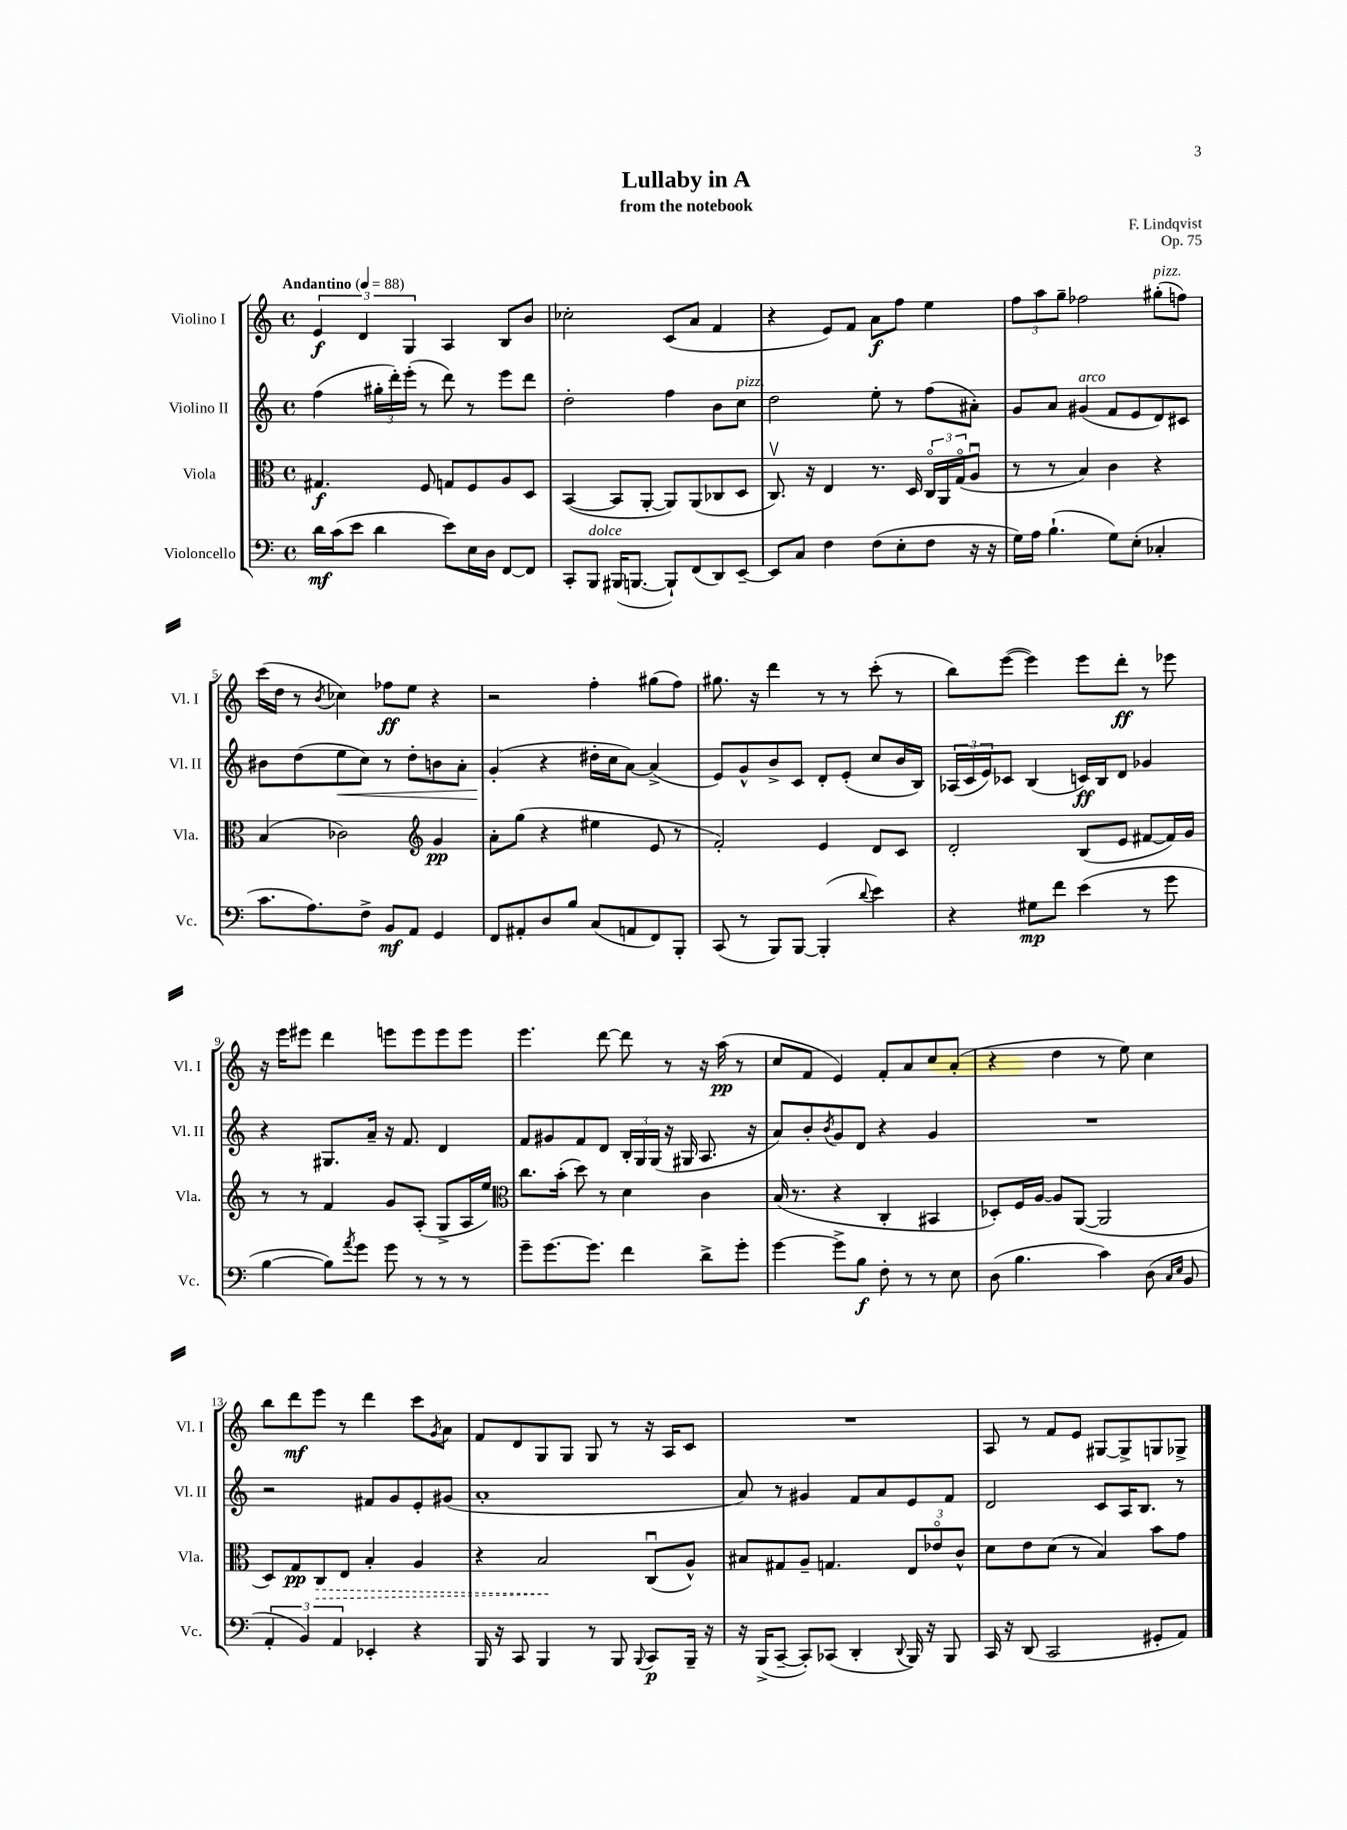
\header { title = "Lullaby in A" composer = "F. Lindqvist" subtitle = "from the notebook" opus = "Op. 75" }
<<
\new StaffGroup <<
\new Staff = "s0" \with { instrumentName = "Violino I" shortInstrumentName = "Vl. I" } {
    \clef treble \key c \major \defaultTimeSignature \time 4/4 \tempo "Andantino" 4 = 88
    \tuplet 3/2 { e'4\f d'4 g4 } a4 b8 b'8 |
    ces''2-. c'8( a'8 f'4 |
    r4 e'8) f'8 a'8\f f''8 e''4 |
    \tuplet 3/2 { f''8 a''8 g''8-- } fes''2 gis''8-.^\markup { \italic "pizz." }( f''8) |
    c'''16( d''16 r8 \acciaccatura { b'8 } ces''4) fes''8\ff e''8 r4 |
    r2 f''4-. gis''8( f''8) |
    gis''8. r16 d'''4 r8 r8 c'''8-.( r8 |
    b''8) e'''8~( e'''4) e'''8 d'''8-.\ff r8 ees'''8 |
    r16 e'''16 eis'''8 d'''4 e'''8 e'''8 e'''8 e'''8 |
    e'''4. d'''8~ d'''8 r8 r16 a''16\pp( r8 |
    c''8 f'8 e'4) f'8-. a'8 c''8 a'8-.( |
    r4 d''4 r8 e''8) c''4 |
    b''8 d'''8\mf e'''8 r8 d'''4 c'''8 \acciaccatura { g'8 } a'8 |
    f'8 d'8 g8 g8 g8 r8 r16 a16 c'8 |
    R1 |
    a8 r8 f'8 e'8 gis8~ gis8-> g8 ges8-> \bar "|." |
}
\new Staff = "s1" \with { instrumentName = "Violino II" shortInstrumentName = "Vl. II" } {
    \clef treble \key c \major \defaultTimeSignature \time 4/4
    f''4( \tuplet 3/2 { gis''16-. d'''16-.) e'''16-.( } r8 d'''8) r8 e'''8 d'''8 |
    d''2-. f''4 b'8 c''8^\markup { \italic "pizz." } |
    d''2 e''8-. r8 f''8( ais'8-.) |
    g'8 a'8 gis'4^\markup { \italic "arco" }( f'8 e'8 d'8) cis'8 |
    bis'8 d''8( e''8\< c''8) r8 d''8-. b'8 a'8-. |
    g'4-.\!( r4 dis''16-. c''16 a'8~) a'4->( |
    e'8) g'8-^ b'8-> c'8 d'8-. e'8-.( c''8 b'16 b16) |
    \tuplet 3/2 { aes16( c'16 e'16) } ces'8 b4( c'16\ff) b16 d'8 ges'4 |
    r4 gis8. a'16-- r16 f'8. d'4 |
    f'8 gis'8 f'8 d'8 \tuplet 3/2 { b16-. g16 g16( } r16 gis16 a8. r16 |
    a'8) b'8-. \acciaccatura { b'8 } g'8 d'8 r4 g'4 |
    R1 |
    r2 fis'8 g'8 e'8-. gis'8( |
    a'1-. |
    a'8) r8 gis'4 f'8 a'8 e'8 f'8 |
    d'2 c'8 a16 b8. r8 \bar "|." |
}
\new Staff = "s2" \with { instrumentName = "Viola" shortInstrumentName = "Vla." } {
    \clef alto \key c \major \defaultTimeSignature \time 4/4
    gis4.\f f8 g8 f8 a8 d8 |
    b,4~( b,8 a,8~-. a,8) a,8( ces8 d8 |
    c8.\upbow) r16 e4 r8. d16 \tuplet 3/2 { c16\flageolet a,16 g16\flageolet( } a8\downbow |
    r8 r8 b4) c'4 r4 |
    b4( ces'2) \clef treble g'4\pp |
    a'8-. g''8( r4 eis''4 e'8 r8 |
    f'2-.) e'4 d'8 c'8 |
    d'2-. b8( e'8 fis'8~ fis'16) g'16 |
    r8 r8 f'4 g'8 a8-.( g8-> a16 e''16) |
    \clef alto c''8. b'16-.( d''8) r8 d'4 c'4 |
    b16( r8. r4 c4-. bis,4 |
    des8-.) f16 a16~ a8 a,8~( a,2 |
    d8) g8\pp \once \override Hairpin.style = #'dashed-line c8\> e8 b4-. a4 |
    r4 b2\! c8\downbow( a8-^) |
    bis8 gis8 a8-- g4. \tuplet 3/2 { e8 ees'8\flageolet c'8-^ } |
    d'8 e'8 d'8( r8 b4) b'8 g'8 \bar "|." |
}
\new Staff = "s3" \with { instrumentName = "Violoncello" shortInstrumentName = "Vc." } {
    \clef bass \key c \major \defaultTimeSignature \time 4/4
    d'16\mf c'16( e'8 d'4 e'8) e16 d16 f,8~ f,8 |
    c,8-. b,,8^\markup { \italic "dolce" } bis,,16( b,,8.~ b,,8-!) f,8( d,8) e,8~-- |
    e,8 c8 f4 f8( e8-. f8 r16 r16 |
    g16) a16 b4.-!( g8) e8-.( ces4-. |
    c'8. a8.) f8-> b,8\mf a,8 g,4 |
    f,8 ais,8-. d8 b8 c8( a,8 f,8) b,,8-. |
    c,8( r8 b,,8) b,,8~ b,,4-.( \appoggiatura { d'8 } e'4) |
    r4 gis8\mp f'8 e'4( r8 g'8 |
    b4~ b8) \acciaccatura { a'8 } g'8 g'8 r8 r8 r8 |
    g'8-- g'8.~ g'8. f'4 d'8-> g'8-. |
    g'4~ g'8-> b8\f f8-. r8 r8 e8 |
    d8( b4. c'4) d8( \grace { c16 e16 } b,8 |
    \tuplet 3/2 { a,4-. b,4) a,4 } ees,4-. r4 |
    b,,16 r16 c,8 b,,4 r8 b,,8 \appoggiatura { b,,8 } c,8\p b,,16-- r16 |
    r16 b,,16->( c,8~-- c,8-.) ces,8( d,4-. \appoggiatura { d,8 } b,,16) r16 b,,8 |
    c,16 r16 d,8( c,2 gis,8-. a,8) \bar "|." |
}
>>
>>
